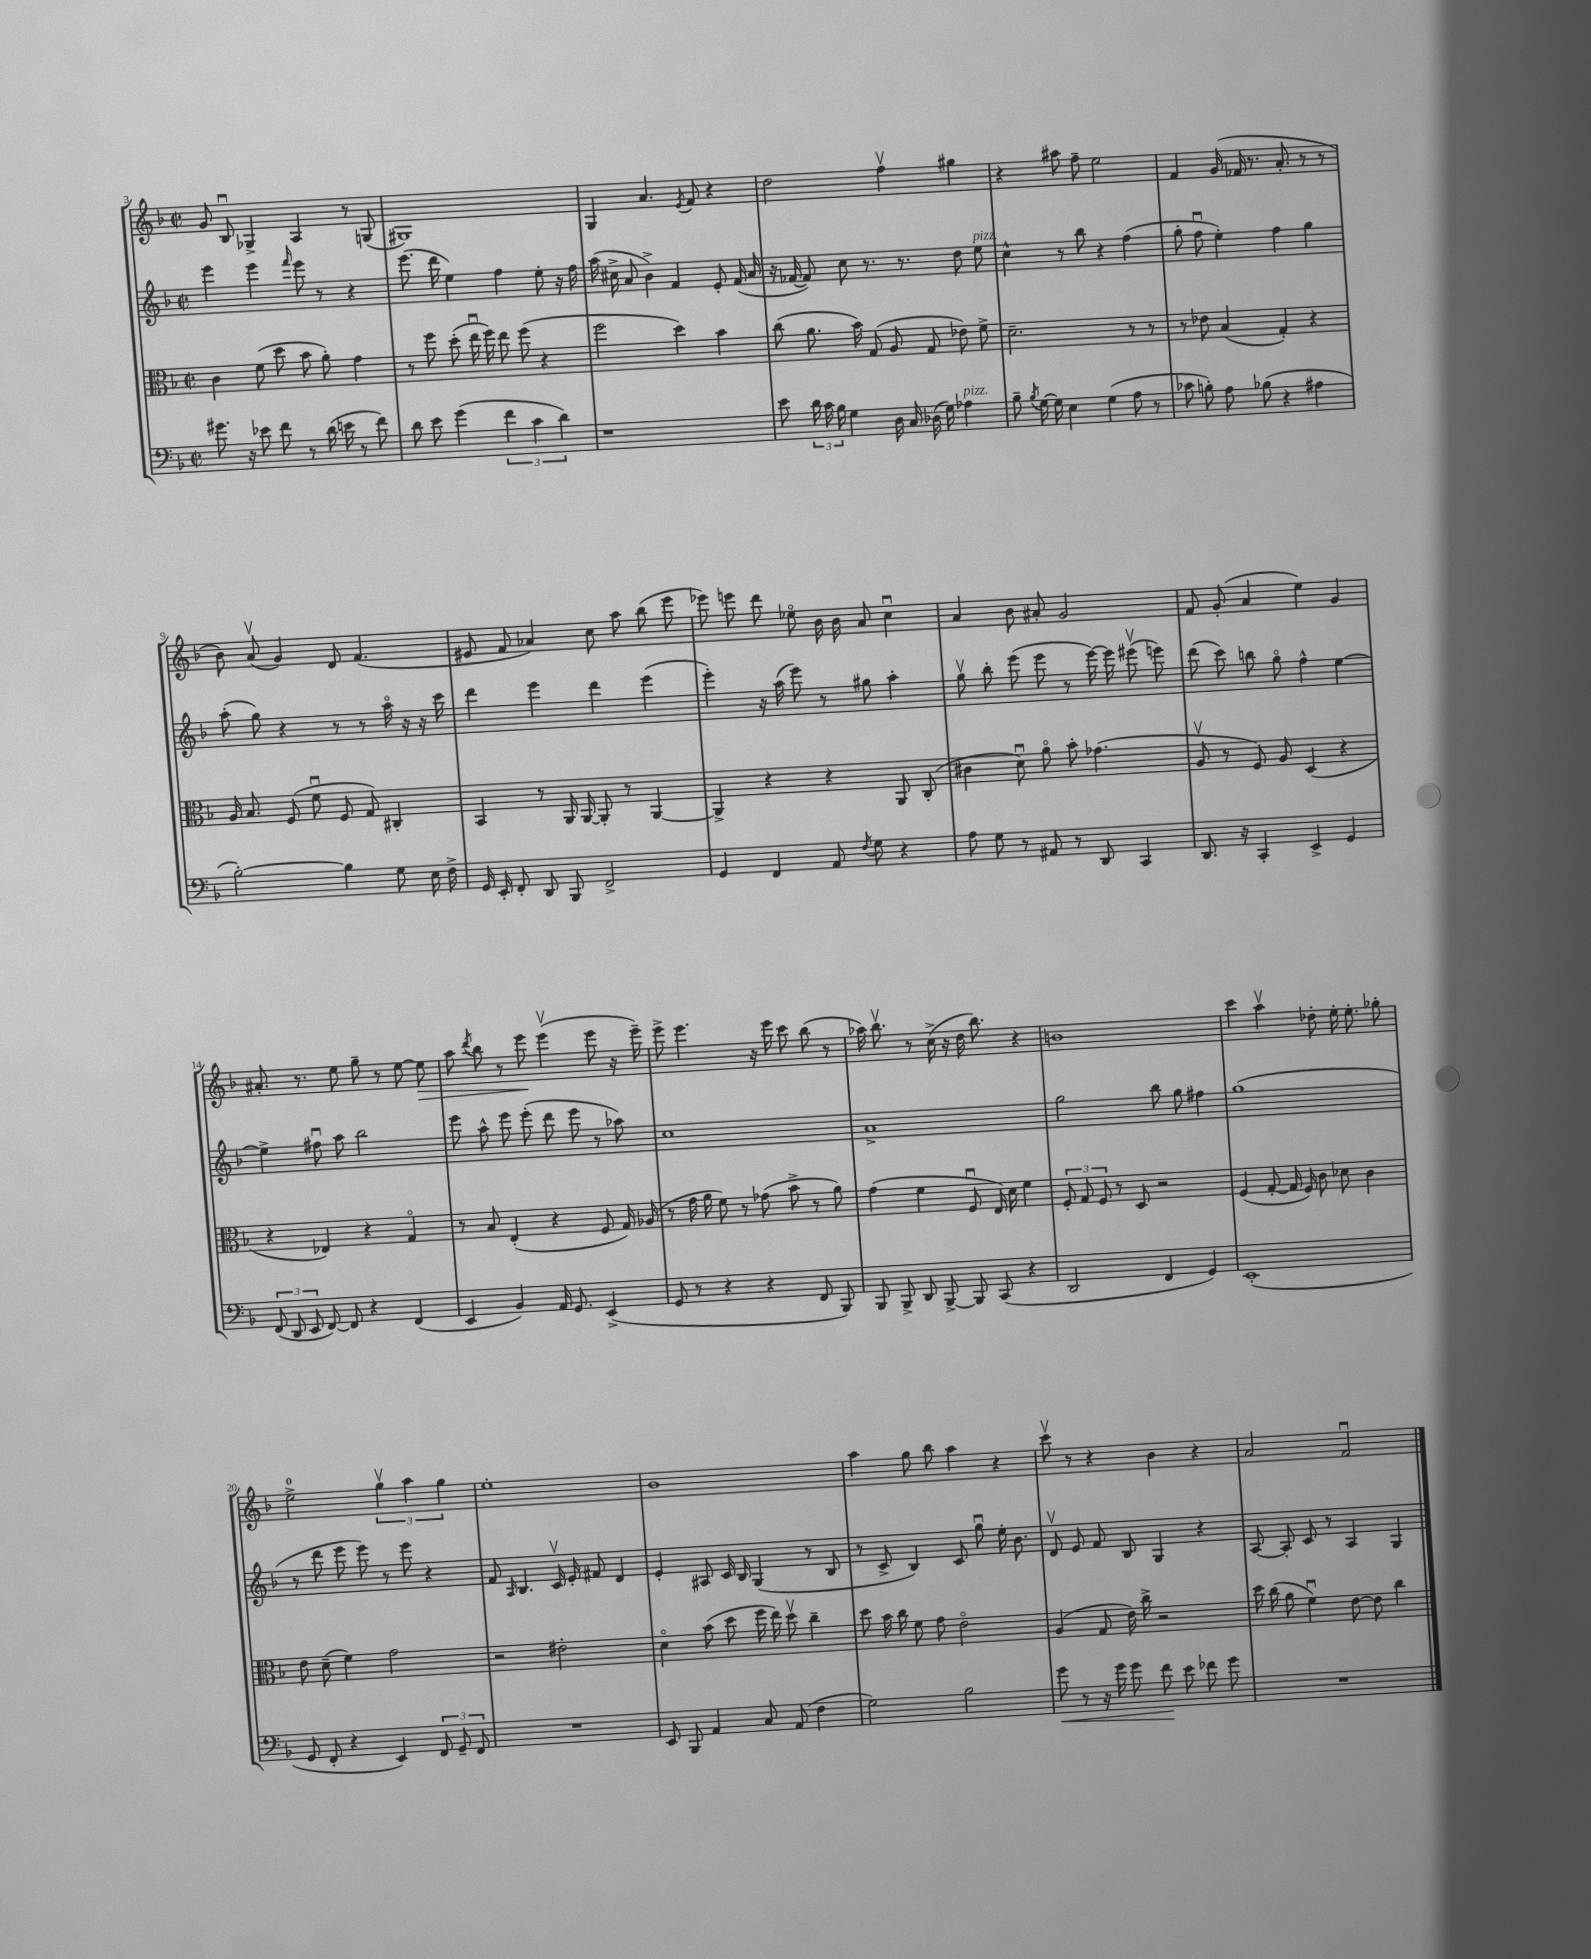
<<
\new StaffGroup <<
\new Staff = "s0" {
    \clef treble \key f \major \defaultTimeSignature \time 2/2
    \autoBeamOff g'8 bes8\downbow ges4-> a4 r8 g8( |
    gis1) |
    g4 a'4. \acciaccatura { e'8 } f'8 r4 |
    d''2 f''4\upbow gis''4 |
    r4 ais''8 f''8-- e''2 |
    f'4 g'16( fes'16 r8. a'8.-. r8 r8 |
    bes'8) a'8\upbow( g'4) d'8 f'4.( |
    eis'8 f'8 aes'4) c''8 a''8 bes''8( e'''8 |
    ees'''8) e'''8 d'''8 ees''8\flageolet bes'16 bes'16 a'8 c''4\downbow |
    a'4 bes'8 ais'8-. g'2 |
    f'8 g'8-.( a'4 e''4) g'4 |
    ais'8.-. r8. e''8 g''8-- r8 e''8~ e''8\> |
    a''8 \acciaccatura { d'''8 } bes''8 r8 e'''8\! e'''4\upbow( e'''8 r16 e'''16--) |
    e'''8-> e'''4. r16 e'''16 c'''8 bes''8( r8 |
    aes''16) bes''8.\upbow r8 c''16->( r16 d''16 bes''8.) r4 |
    b'1 |
    c'''4 a''4\upbow des''8-. e''16-. e''8.-. ges''8-. |
    e''2-0-> \tuplet 3/2 { g''4\upbow a''4 g''4 } |
    e''1-. |
    bes'1 |
    a''4 g''8 bes''8 a''4 r4 |
    c'''8\upbow r8 r4 bes'4 r4 |
    a'2 f'2\downbow \bar "|." |
}
\new Staff = "s1" {
    \clef treble \key f \major \defaultTimeSignature \time 2/2
    \autoBeamOff e'''4 e'''4 \grace { f'''16 } e'''8 r8 r4 |
    e'''8.( d'''16 e''4) f''4 e''8-. r16 f''16 |
    a''16( cis''16-> a'8 bes'4->) f'4 e'8-. f'16( a'16 |
    r16 fes'16~ fes'8) c''8 r8. r8. d''8 e''8^\markup { \italic "pizz." } |
    c''4-^ r8 bes''8 r4 f''4( |
    g''8-. f''8\downbow e''4-.) f''4 g''4 |
    a''8-.( g''8) r4 r8 r8 a''16\flageolet r16 r16 c'''16 |
    d'''4 e'''4 d'''4 e'''4( |
    e'''4-.) r16 a''16( e'''8) r8 gis''8 a''4-. |
    g''8\upbow bes''8-. e'''8( e'''8 r8 e'''16~) e'''16 eis'''8\upbow( e'''8) |
    d'''8( c'''8) b''8 g''8\flageolet f''4-^ e''4~ |
    e''4-> fis''8\downbow a''8 bes''2 |
    e'''8 a''8-^ e'''8 e'''8-.( d'''8 e'''8 r8 aes''8) |
    c''1 |
    a'1-> |
    g''2 bes''8 g''8 fis''4 |
    g''1( |
    r8 d'''8 e'''8 e'''8) r8 e'''8 r4 |
    f'8 \grace { a16 } bes4. c'16\upbow e'16-. fis'8 d'4 |
    e'4-. ais8 c'16 bes16 g4( r8 bes8 |
    r8 c'8-> bes4) c'8 g''8\downbow e''16-. bes'8. |
    d'8\upbow e'8 f'8 bes8 g4 r4 |
    a8~ a8-. c'8 r8 a4 g4 \bar "|." |
}
\new Staff = "s2" {
    \clef alto \key f \major \defaultTimeSignature \time 2/2
    \autoBeamOff c'4 f'8( d''8 bes'8 a'8-.) g'4 |
    r8 f''8 d''8-.( e''16\downbow f''16) e''8 f''8( r4 |
    f''2 d''4) bes'4 |
    c''8( a'8. bes'16) g8( a8 g8 ees'8) f'8-> |
    d'2.-- r8 r8 |
    r8 ees'8 bes4( g4-.) r4 |
    a16 bes8. f8( f'8\downbow f8 g8) cis4-. |
    bes,4 r8 a,16 a,16~ a,8-. r8 a,4~ |
    a,4-> r4 r4 a,8 c8-.( |
    cis'4 d'8\downbow) a'8\flageolet bes'8-. ges'4.( |
    a8\upbow r8 f8) a8 d4( r4 |
    r4 ees4) r4 g4\flageolet |
    r8 bes8 e4-.( r4 f8 g16) aes16( |
    r8 g'16 a'16 f'8) r8 ges'8( bes'8-> r8 a'8) |
    g'4( f'4 f8\downbow e16) d'16 f'4 |
    \tuplet 3/2 { f8-. g8 f8 } r8 d8 r2 |
    f4( g8~-. g16 f16) c'8 des'8 c'4 |
    e'8 d'8--( f'4) g'2 |
    r2 eis'2-. |
    d'4\flageolet bes'8( d''8 f''16 e''16) d''8\upbow c''4-- |
    d''8 bes'16 c''16 f'8 g'8 e'2\flageolet |
    a4( g8 e'16) c''16-> r2 |
    d''16 c''16( a'8 f'4\downbow) e'8~ e'8 c''4 \bar "|." |
}
\new Staff = "s3" {
    \clef bass \key f \major \defaultTimeSignature \time 2/2
    \autoBeamOff gis'8. r16 ees'8 f'8 r8 d'16( e'16 r8 f'8) |
    d'8 e'8 g'4( \tuplet 3/2 { f'4 c'4 d'4) } |
    r1 |
    e'8 \tuplet 3/2 { d'16 c'16 bes16 } g4 d16 c16 des16( g16) aes4^\markup { \italic "pizz." } |
    bes8-- \acciaccatura { bes8 } g16~ g16 e4 g4( a8 r8 |
    ces'8 b8-.) a8 bes8( r4 ais4 |
    bes2~-.) bes4 g8 e16 f16-> |
    g,16 e,16-. f,8-. d,8 bes,,8 f,2-> |
    g,4 f,4 a,8 \acciaccatura { f8 } g8 r4 |
    a8 g8 r8 ais,8 r8 d,8 c,4 |
    d,8. r16 c,4-. e,4-> g,4 |
    \tuplet 3/2 { f,8( d,8 e,8 } f,8~) f,8 r4 f,4( |
    e,4 bes,4) a,16 g,8. e,4->( |
    g,8 r8 r4 r4 f,8 bes,,8) |
    bes,,8 bes,,8-> d,8 bes,,8~-> bes,,8 c,8( r4 |
    d,2 f,4 g,4) |
    e,1-.( |
    g,8 f,8-. r4 e,4) \tuplet 3/2 { f,8 g,8-- f,8 } |
    R1 |
    e,8 bes,,8 a,4 c8 a,8( f4 |
    g2) bes2 |
    g'8\< r8 r16 g'16 g'8 f'8\! e'8 fes'8 g'8 |
    R1 \bar "|." |
}
>>
>>
\layout { \context { \Score currentBarNumber = #3 } }
